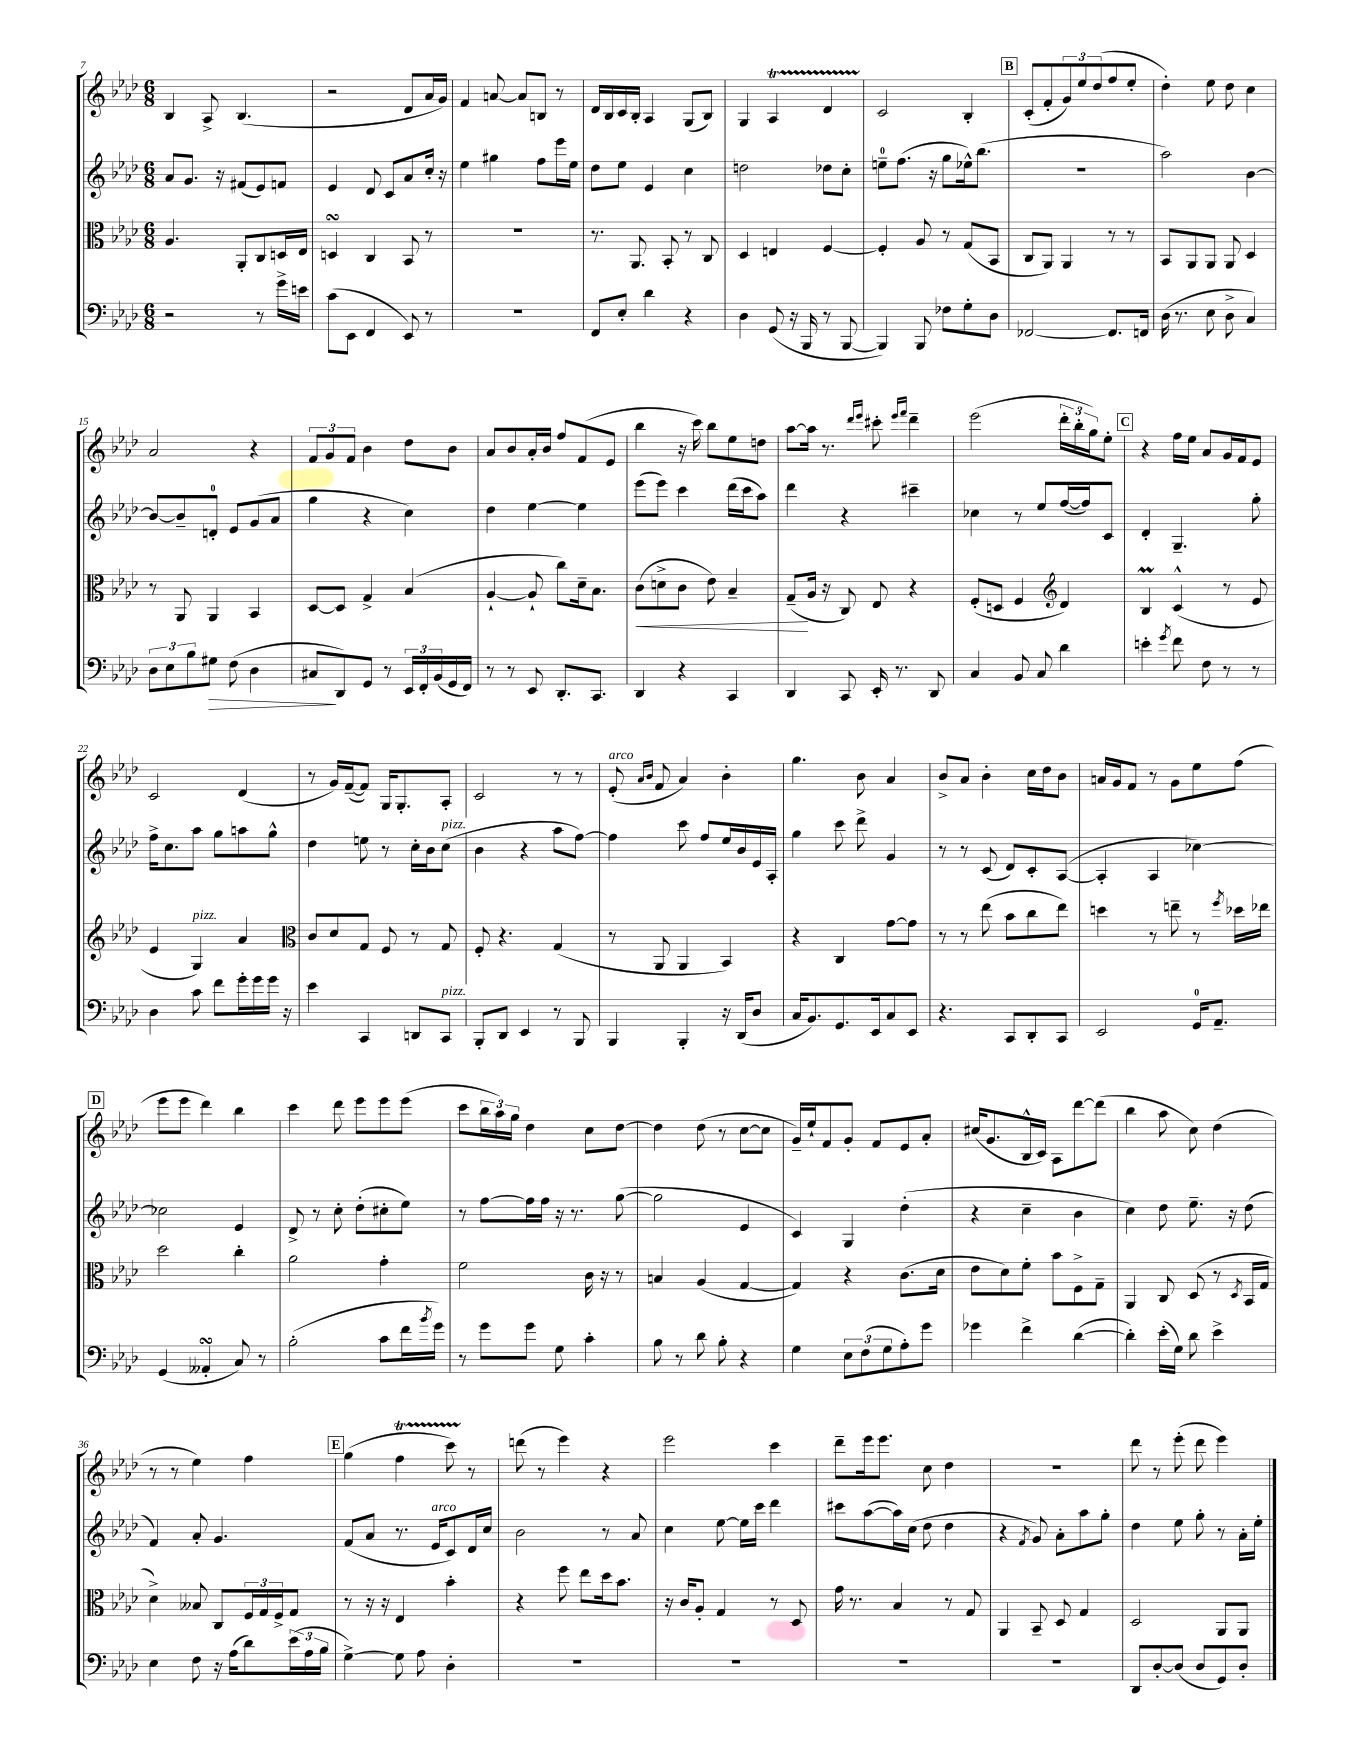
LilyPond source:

<<
\new StaffGroup <<
\new Staff = "s0" {
    \clef treble \key aes \major \numericTimeSignature \time 6/8
    bes4 aes8-> bes4.( |
    r2 des'8 aes'16 g'16) |
    f'4 a'8~ a'8 b8 r8 |
    des'16 bes16 c'16 bes16-. aes4 g8( bes8) |
    g4 aes4\startTrillSpan des'4 |
    c'2\stopTrillSpan bes4-. |
    \mark \markup { \box "B" } c'8-.( f'8-. \tuplet 3/2 { g'8) ees''8 des''8( } f''8 ees''8-. |
    des''4-.) ees''8 des''8 c''4 |
    aes'2 r4 |
    \tuplet 3/2 { f'8 g'8 f'8 } bes'4 des''8 bes'8 |
    aes'8 bes'8 aes'16-. bes'16 f''8 f'8( ees'8 |
    bes''4 r16 c'''16) bes''8 ees''8 d''8 |
    aes''8~ aes''16 r8. \grace { des'''16 ees'''16 } cis'''8-. \grace { ees'''16 f'''16 } des'''4-- |
    ees'''2( \tuplet 3/2 { des'''16-. bes''16-. g''16) } ees''8-. |
    \mark \markup { \box "C" } r4 f''16 ees''16 aes'8 g'16 f'16 ees'8 |
    c'2 des'4( |
    r8 g'16) f'16~--( f'8) g16 g8.-. aes8-. |
    c'2 r8 r8 |
    ees'8-.^\markup { \italic "arco" }( \grace { aes'16 bes'16 } f'8 aes'4) bes'4-. |
    g''4. bes'8 aes'4 |
    bes'8-> aes'8 bes'4-. c''16 des''16 bes'8 |
    a'16 g'16 f'8 r8 g'8 ees''8 f''8( |
    \mark \markup { \box "D" } ees'''8 ees'''8 des'''4) bes''4 |
    c'''4 des'''8 ees'''8 ees'''8 ees'''8( |
    c'''8 \tuplet 3/2 { bes''16 aes''16) g''16 } des''4 c''8 des''8~ |
    des''4 des''8( r8 c''8~ c''8 |
    g'16--) ees''16-! f'8 g'8-. f'8 ees'8 aes'8-. |
    cis''16( g'8. bes16-^ c'16) aes8 des'''8~ des'''8( |
    bes''4 aes''8 c''8) des''4( |
    r8 r8 ees''4) f''4 |
    \mark \markup { \box "E" } g''4( f''4\startTrillSpan c'''8) r8\stopTrillSpan |
    d'''8( r8 ees'''4) r4 |
    ees'''2 c'''4 |
    des'''8-- ees'''16 ees'''8. c''8 des''4 |
    R2. |
    des'''8 r8 ees'''8-.( des'''8 ees'''4) \bar "|." |
}
\new Staff = "s1" {
    \clef treble \key aes \major \numericTimeSignature \time 6/8
    aes'8 g'8. r16 fis'8( ees'8) f'8 |
    ees'4 des'8 c'8 aes'8 c''16-. r16 |
    ees''4 gis''4 f''8 ees'''16 ees''16 |
    des''8 ees''8 ees'4 c''4 |
    d''2 des''8 c''8-. |
    e''8-0-- f''8.( r16 g''8 ees''16-^) bes''8.( |
    \mark \markup { \box "B" } R2. |
    aes''2) bes'4~ |
    bes'8~ bes'8-- d'8-0-. ees'8 g'8( aes'8 |
    g''4 r4 c''4) |
    des''4 ees''4~ ees''4 |
    ees'''8( ees'''8) c'''4 des'''16( c'''16 aes''8) |
    des'''4 r4 cis'''4-- |
    ces''4 r8 ees''8 f''16~( f''16) c'8 |
    \mark \markup { \box "C" } des'4-. g4.-- g''8-. |
    f''16-> c''8. aes''8 g''8 a''8 g''8-^ |
    des''4 e''8 r8 c''16-. bes'16 c''8^\markup { \italic "pizz." }( |
    bes'4 r4 aes''8 f''8~) |
    f''4 c'''8 f''8 ees''16 bes'16 ees'16 aes16-. |
    g''4 c'''8 des'''8-> g'4 |
    r8 r8 c'8( des'8) c'8-. aes8~( |
    aes4-. aes4 ces''4~) |
    \mark \markup { \box "D" } ces''2 ees'4 |
    des'8-> r8 c''8-. des''8-.( cis''8-. ees''8) |
    r8 f''8~ f''16 f''16 r16 r8. g''8~( |
    g''2 ees'4 |
    c'4) g4 des''4-.( |
    r4 c''4-- bes'4 |
    c''4) des''8 ees''8.-- r16 des''8( |
    f'4) aes'8-. g'4. |
    \mark \markup { \box "E" } f'8( aes'8 r8. ees'16^\markup { \italic "arco" } c'8) des'16 c''16 |
    bes'2 r8 aes'8 |
    c''4 ees''8~ ees''16 c'''16 des'''4 |
    cis'''8 aes''8~( aes''16) c''16( des''8 des''4 |
    r4 \acciaccatura { f'8 } g'8) aes'8-. aes''8 g''8-. |
    des''4 ees''8 g''8-. r8 aes'16-. ees''16-. \bar "|." |
}
\new Staff = "s2" {
    \clef alto \key aes \major \numericTimeSignature \time 6/8
    aes4. aes,8-. c8 d16 ees16 |
    d4\turn c4 bes,8 r8 |
    R2. |
    r8. aes,8. bes,8-. r8 c8 |
    des4 e4 f4~ |
    f4-. aes8 r8 g8( bes,8 |
    \mark \markup { \box "B" } c8 aes,8) aes,4 r8 r8 |
    bes,8 aes,8 aes,8 aes,8 des4 |
    r8 aes,8 aes,4 bes,4 |
    des8~ des8 g4-> bes4( |
    aes4~-! aes8-! c''8) des'16-- bes8. |
    c'8\<( d'8-> c'8 ees'8) bes4-- |
    g8--\!( aes16 r16 c8) ees8 r4 |
    f8-.( d8 f4 \clef treble des'4) |
    \mark \markup { \box "C" } bes4\prall c'4-^( r8 ees'8 |
    ees'4 g4^\markup { \italic "pizz." }) aes'4 |
    \clef alto c'8 des'8 g8 f8 r8 g8 |
    f8-. r4. g4( |
    r8 aes,8 aes,4 bes,4) |
    r4 c4 g'8~ g'8 |
    r8 r8 ees''8( bes'8 c''8 ees''8) |
    d''4 r8 e''8-- r8 \acciaccatura { f''8 } des''16 ees''16 |
    \mark \markup { \box "D" } des''2 c''4-. |
    aes'2 g'4-. |
    f'2 c'16 r16 r8 |
    b4 aes4( g4~ |
    g4) r4 c'8.( des'16 |
    ees'8 des'8) f'8-. bes'8 f8-> g8-- |
    aes,4 c8 des8( r8 \acciaccatura { des8 } bes,16 g16 |
    des'4->) beses8 c8 \tuplet 3/2 { f16 g16 f16-> } g8 |
    \mark \markup { \box "E" } r8 r16 r16 ees4 bes'4-. |
    r4 f''8 ees''8 des''16 bes'8. |
    r16 c'16 aes8-. g4 r8 des8 |
    g'16 r8. bes4 r8 g8 |
    aes,4 bes,8-- des8 g4 |
    des2 aes,8 aes,8 \bar "|." |
}
\new Staff = "s3" {
    \clef bass \key aes \major \numericTimeSignature \time 6/8
    r2 r8 g'16-> e'16 |
    c'8( ees,8 f,4 ees,8) r8 |
    R2. |
    f,8 ees8-. des'4 r4 |
    des4 g,8( r16 bes,,16 r8 bes,,8~ |
    bes,,4) bes,,8 fes8 g8-. des8 |
    \mark \markup { \box "B" } fes,2~ fes,8. f,16 |
    des16( r8. ees8 des8-> c4) |
    \tuplet 3/2 { des8 ees8 bes8 } gis8\> f8( des4 |
    cis8\! des,8) g,8 r8 \tuplet 3/2 { ees,16 f,16-. bes,16( } g,16 f,16) |
    r8 r8 ees,8 des,8.-. c,8. |
    des,4 r4 c,4 |
    des,4 c,8 ees,16-. r8. des,8 |
    c4 bes,8 c8 des'4 |
    \mark \markup { \box "C" } e'4-. \acciaccatura { g'8 } f'8 f8 r8 r8 |
    des4 c'8 f'8 g'16-. g'16 g'16 r16 |
    ees'4 c,4 d,8 c,8^\markup { \italic "pizz." } |
    bes,,8-. des,8 ees,4 r8 bes,,8 |
    bes,,4 bes,,4-. r16 des,16( des8 |
    c16 bes,8.) g,8. ees,16 c8 ees,8 |
    r4. c,8 des,8-. c,8 |
    ees,2 g,16-0 aes,8.-- |
    \mark \markup { \box "D" } g,4( aeses,4-.\turn c8) r8 |
    bes2-.( c'8 f'16 \acciaccatura { bes'8 } g'16) |
    r8 g'8 g'8 g8 c'4-. |
    bes8 r8 des'8 bes8-. r4 |
    g4 \tuplet 3/2 { ees8 f8( g8 } aes8-.) g'8 |
    ges'4 f'4-> des'4~( |
    des'4-.) ees'16-.( g16) des'8 ees'4-> |
    ees4 f8 r16 aes16( des'8) \tuplet 3/2 { ees'16( aes16 bes16 } |
    \mark \markup { \box "E" } g4~->) g8 aes8 des4-. |
    R2. |
    R2. |
    R2. |
    R2. |
    des,8 des8~-. des8( des8 g,8) des8-. \bar "|." |
}
>>
>>
\layout { \context { \Score currentBarNumber = #7 } }
